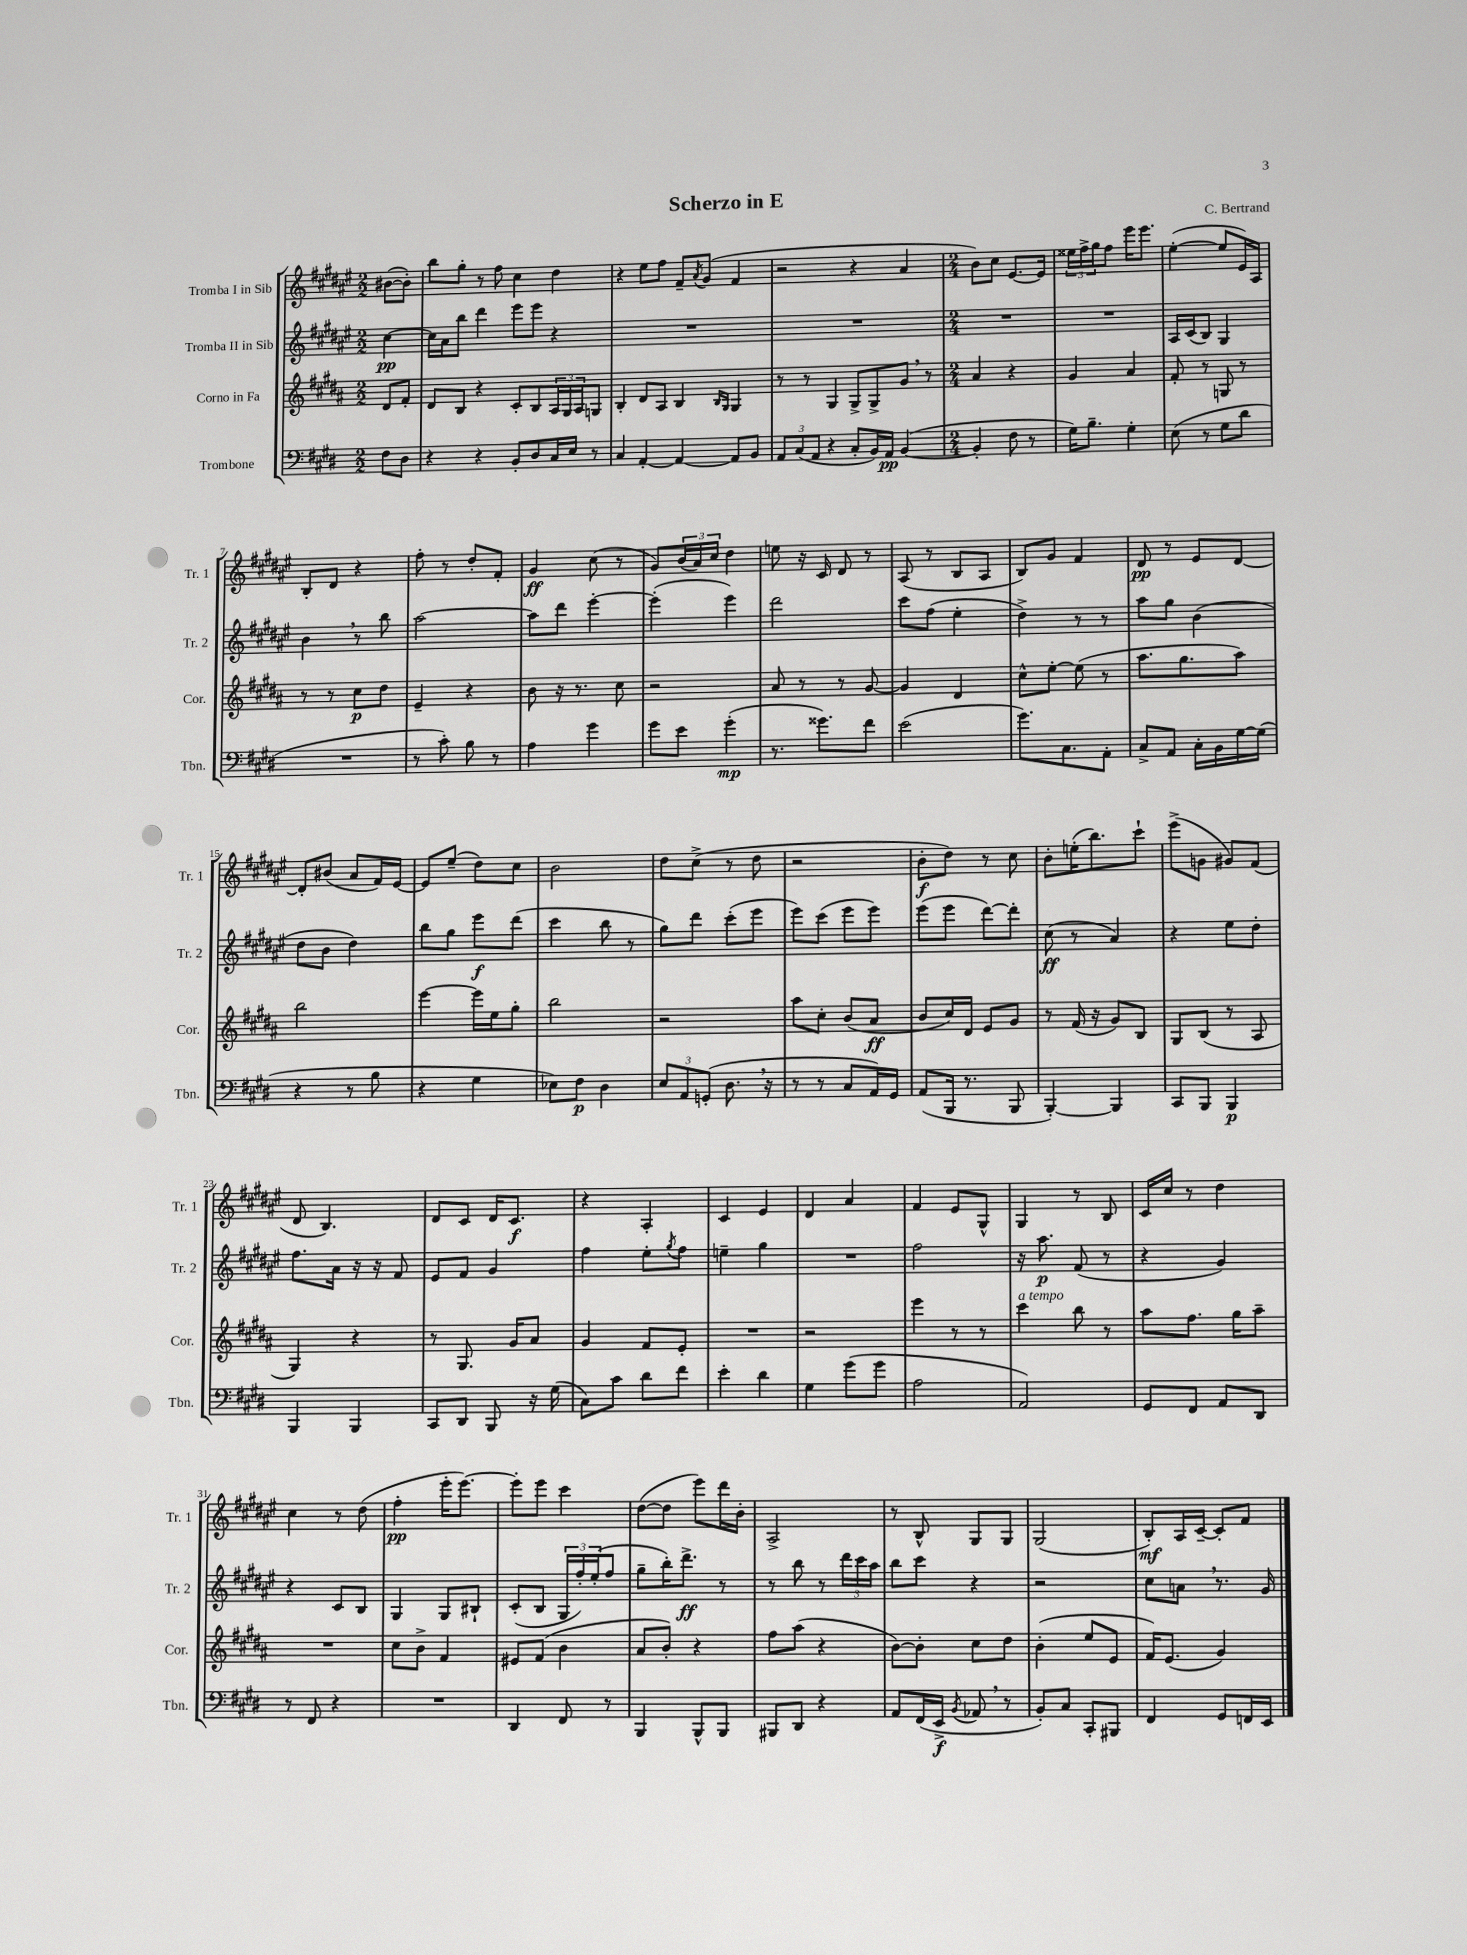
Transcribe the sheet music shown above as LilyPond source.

\header { title = "Scherzo in E" composer = "C. Bertrand" }
<<
\new StaffGroup <<
\new Staff = "s0" \with { instrumentName = "Tromba I in Sib" shortInstrumentName = "Tr. 1" } {
    \clef treble \key fis \major \numericTimeSignature \time 2/2 \partial 4
    bis'8~( bis'8-.) |
    b''8 gis''8-. r8 fis''8 cis''4 dis''4 |
    r4 eis''8 fis''8 fis'8-- \acciaccatura { ais'8 } gis'8( fis'4 |
    r2 r4 ais'4 |
    \numericTimeSignature \time 2/4 b'8) cis''8 eis'8.~ eis'16 |
    \tuplet 3/2 { eisis''16 fis''16-> gis''16 } fis''8 eis'''16 eis'''8. |
    eis''4~-.( eis''8 eis'16) ais16 |
    b8-. dis'8 r4 |
    fis''8-. r8 dis''8-. fis'8-. |
    gis'4\ff cis''8( r8 |
    gis'8) \tuplet 3/2 { b'16( ais'16) cis''16 } dis''4 |
    e''8 r16 cis'16 dis'8 r8 |
    ais8( r8 b8 ais8 |
    b8) gis'8 fis'4 |
    dis'8\pp r8 eis'8 dis'8~ |
    dis'8-. bis'8( ais'8 fis'16) eis'16~ |
    eis'8 eis''8--( dis''8) cis''8 |
    b'2 |
    dis''8 cis''8->( r8 dis''8 |
    r2 |
    b'8-.\f dis''8) r8 cis''8 |
    b'8-. e''16-.( b''8.) cis'''8-! |
    eis'''8->( g'8 gis'8) fis'8( |
    dis'8 b4.) |
    dis'8 cis'8 dis'16 cis'8.\f |
    r4 ais4-. |
    cis'4 eis'4 |
    dis'4 ais'4 |
    fis'4 eis'8 gis8-^ |
    gis4 r8 b8 |
    cis'16 cis''16 r8 dis''4 |
    cis''4 r8 dis''8( |
    fis''4-.\pp eis'''16-. eis'''8.~) |
    eis'''8-. eis'''8 cis'''4 |
    dis''8~( dis''8 eis'''8) dis'''16 b'16-. |
    ais2-> |
    r8 b8-^ gis8 gis8 |
    gis2( |
    b8-.\mf) ais16 cis'16~-- cis'8-. fis'8 \bar "|." |
}
\new Staff = "s1" \with { instrumentName = "Tromba II in Sib" shortInstrumentName = "Tr. 2" } {
    \clef treble \key fis \major \numericTimeSignature \time 2/2 \partial 4
    cis''4~\pp |
    cis''16 ais'16 b''8 dis'''4 eis'''8 eis'''8 r4 |
    R1 |
    R1 |
    \numericTimeSignature \time 2/4 R2 |
    R2 |
    ais16 cis'16( b8) gis4 |
    b'4 \breathe r8 b''8 |
    ais''2~ |
    ais''8 dis'''8 eis'''4~-. |
    eis'''4-.( eis'''4) |
    dis'''2 |
    cis'''8 fis''8( eis''4-. |
    dis''4->) r8 r8 |
    ais''8 gis''8 b'4( |
    dis''8 b'8 dis''4) |
    b''8 gis''8 eis'''8\f dis'''8( |
    cis'''4 b''8 r8 |
    gis''8) dis'''8 cis'''8-.( eis'''8 |
    eis'''8) cis'''8( eis'''8 eis'''8) |
    eis'''8( eis'''8 dis'''8~) dis'''8-. |
    cis''8\ff( r8 ais'4) |
    r4 eis''8 dis''8-. |
    fis''8. ais'16 r16 r16 fis'8 |
    eis'8 fis'8 gis'4 |
    fis''4 eis''8-. \acciaccatura { gis''8 } fis''8 |
    e''4-- gis''4 |
    R2 |
    fis''2 |
    r16 ais''8.\p fis'8( r8 |
    r4 gis'4) |
    r4 cis'8 b8 |
    gis4 gis8 bis8-! |
    cis'8-.( b8 \tuplet 3/2 { gis16 fis''16-.) eis''16-.( } fis''8 |
    gis''8-- b''16-.) dis'''8.->\ff r8 |
    r8 b''8 r8 \tuplet 3/2 { dis'''16 cis'''16 ais''16 } |
    b''8 cis'''8 r4 |
    r2 |
    cis''8 a'8 \breathe r8. gis'16 \bar "|." |
}
\new Staff = "s2" \with { instrumentName = "Corno in Fa" shortInstrumentName = "Cor." } {
    \clef treble \key b \major \numericTimeSignature \time 2/2 \partial 4
    dis'8 fis'8-. |
    dis'8 b8 r4 cis'8-. b8 \tuplet 3/2 { ais16 gis16 ais16 } g8 |
    b4-. dis'8 ais8 b4 \grace { b16 gis16 } gis4 |
    r8 r8 gis4 gis8-> gis8-> gis'8 \breathe r8 |
    \numericTimeSignature \time 2/4 ais'4 r4 |
    gis'4 ais'4 |
    fis'8-. r8 g8 r8 |
    r8 r8 cis''8\p dis''8 |
    e'4-- r4 |
    b'8 r16 r8. cis''8 |
    r2 |
    ais'8 r8 r8 gis'8~ |
    gis'4 dis'4 |
    cis''8-^ e''8~-. e''8( r8 |
    ais''8. gis''8. ais''8) |
    b''2 |
    e'''4~ e'''16 e''16 gis''8-. |
    b''2 |
    r2 |
    ais''8 cis''8-. b'8( ais'8\ff |
    b'8 cis''16) dis'16 e'8 gis'8 |
    r8 fis'16( r16 gis'8) b8 |
    gis8 b8( r8 ais8 |
    gis4) r4 |
    r8 gis8. gis'16 ais'8 |
    gis'4 fis'8 e'8-. |
    R2 |
    r2 |
    e'''4 r8 r8 |
    cis'''4^\markup { \italic "a tempo" } b''8 r8 |
    ais''8 fis''8. gis''16 ais''8-- |
    R2 |
    cis''8 b'8-> fis'4 |
    eis'8 fis'8( b'4 |
    ais'8 b'8-.) r4 |
    fis''8 ais''8( r4 |
    b'8~) b'8-. cis''8 dis''8 |
    b'4-.( e''8 e'8 |
    fis'16) e'8.( gis'4) \bar "|." |
}
\new Staff = "s3" \with { instrumentName = "Trombone" shortInstrumentName = "Tbn." } {
    \clef bass \key e \major \numericTimeSignature \time 2/2 \partial 4
    fis8 dis8 |
    r4 r4 b,8-. dis8 cis16 e16 r8 |
    cis4 a,4~-. a,4~ a,8 b,8 |
    \tuplet 3/2 { a,8 cis8( a,8 } r4 cis8-. b,16) a,16\pp b,4~( |
    \numericTimeSignature \time 2/4 b,4-. fis8 r8 |
    gis16) b8.-- gis4-. |
    e8( r8 gis8 dis'8 |
    R2 |
    r8 cis'8-.) b8 r8 |
    a4 gis'4 |
    gis'8 e'8 gis'4-.\mp( |
    r8. gisis'8.) fis'8 |
    e'2( |
    gis'8.) cis8. a,8-. |
    cis8-> a,8 cis16-. b,16 gis16~ gis16( |
    r4 r8 b8 |
    r4 gis4 |
    ees8) fis8\p dis4 |
    \tuplet 3/2 { e8 a,8 g,8-.( } dis8. \breathe r16 |
    r8 r8 cis8 a,16) gis,16 |
    a,8( b,,16 r8. b,,8 |
    b,,4~-.) b,,4 |
    cis,8 b,,8 b,,4\p |
    b,,4 b,,4 |
    cis,8 dis,8 b,,8 r16 gis16( |
    cis8) cis'8 dis'8 fis'8 |
    e'4-. dis'4 |
    gis4 gis'8( gis'8 |
    a2 |
    a,2) |
    gis,8 fis,8 a,8 dis,8 |
    r8 fis,8 r4 |
    R2 |
    dis,4 fis,8 r8 |
    b,,4 b,,8-^ b,,8 |
    bis,,8 dis,8 r4 |
    a,8 fis,16( e,16->\f \acciaccatura { b,8 } aes,8 \breathe r8 |
    b,8-.) cis8 cis,8-. bis,,8 |
    fis,4 gis,8 f,16 e,16 \bar "|." |
}
>>
>>
